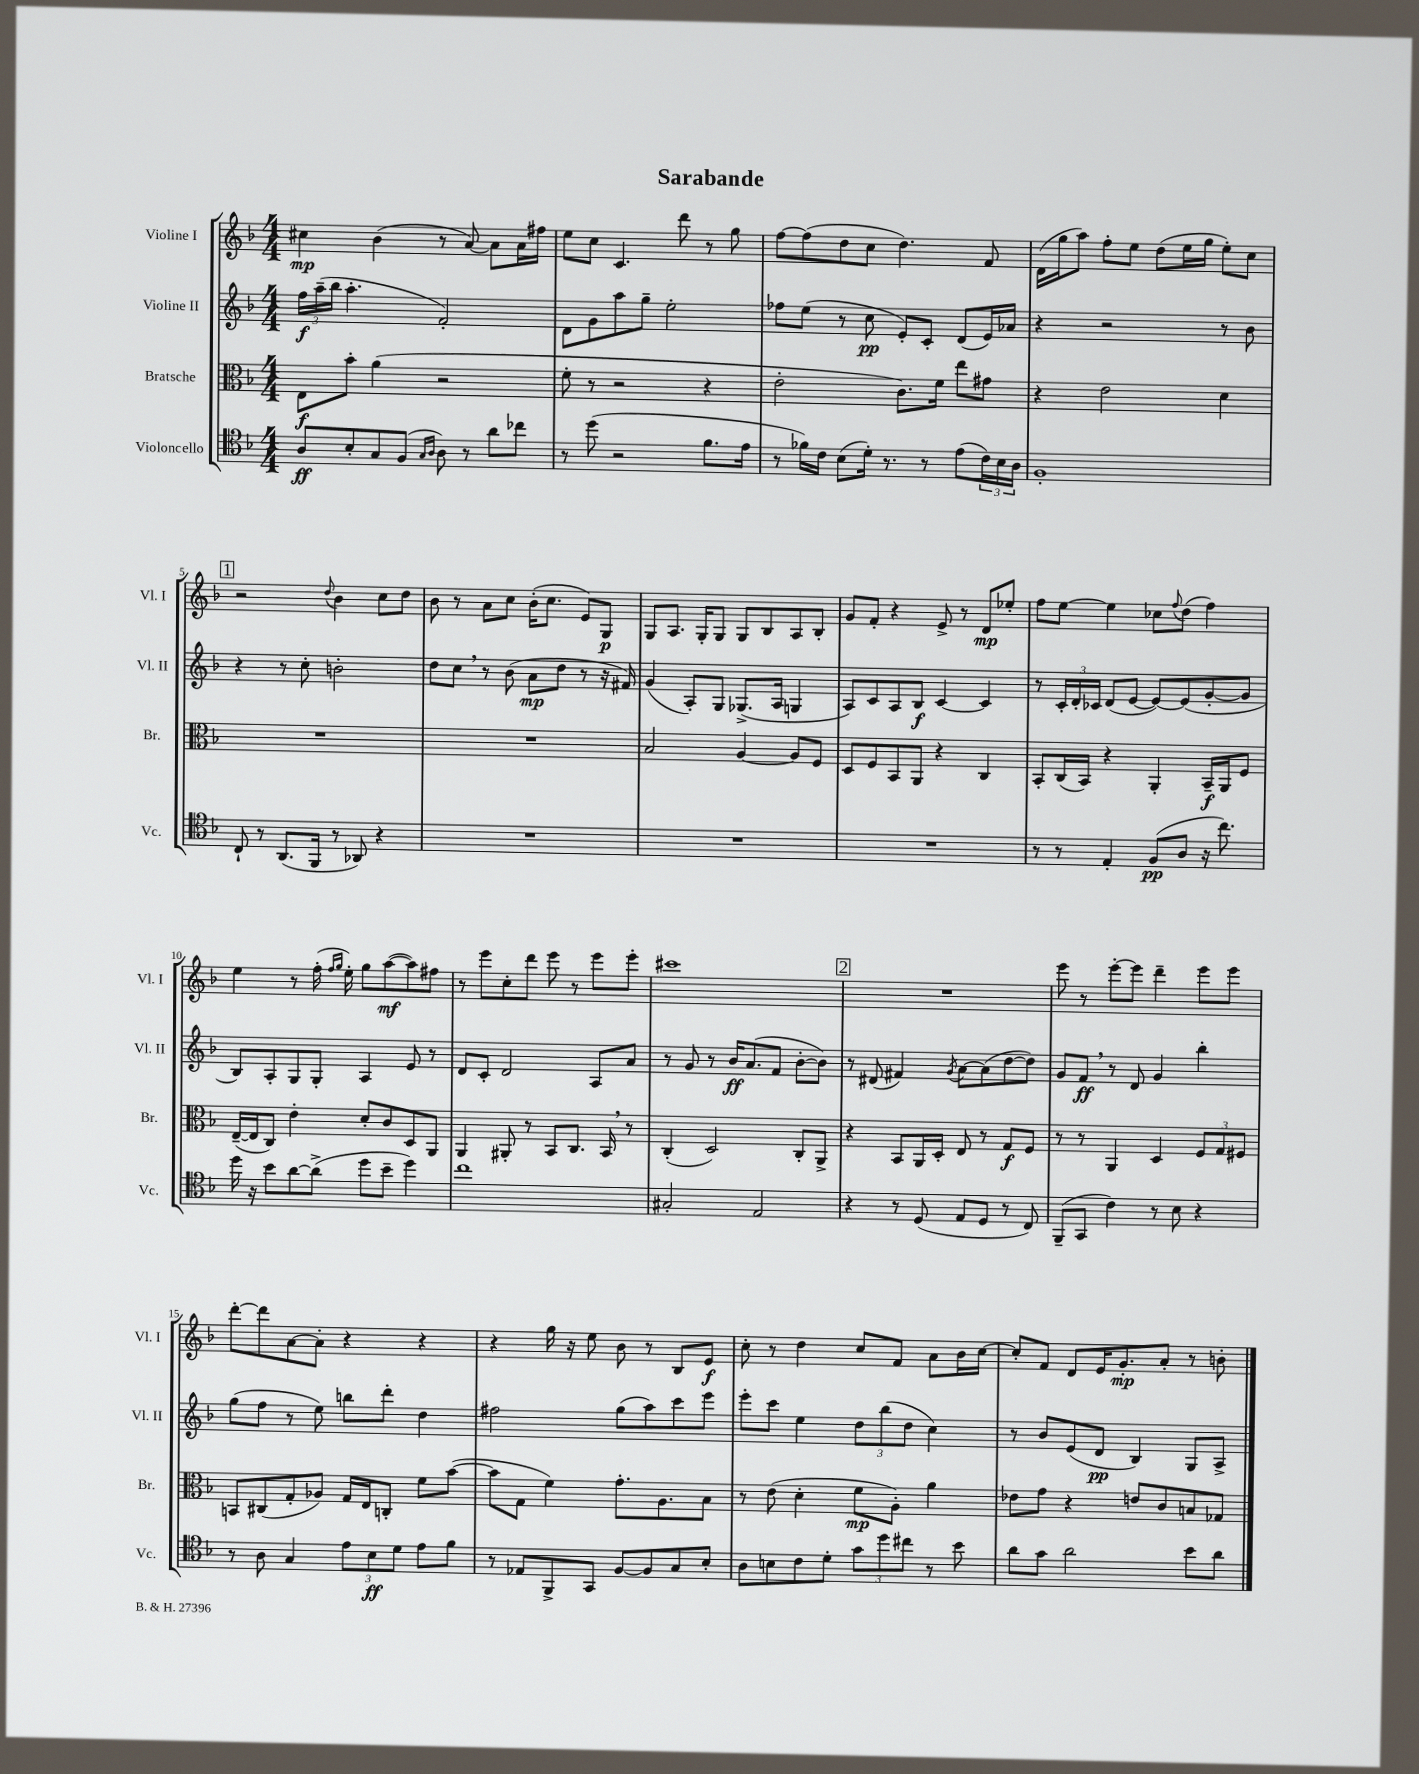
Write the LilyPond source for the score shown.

\header { title = "Sarabande" }
<<
\new StaffGroup <<
\new Staff = "s0" \with { instrumentName = "Violine I" shortInstrumentName = "Vl. I" } {
    \clef treble \key f \major \numericTimeSignature \time 4/4
    cis''4\mp bes'4( r8 a'8~) a'8 a'16 fis''16 |
    e''8 c''8 c'4. d'''8 r8 g''8 |
    f''8~ f''8( d''8 c''8 d''4.) f'8 |
    d'16( g''16 a''8) f''8-. e''8 d''8( e''16 g''16 e''8-.) c''8 |
    \mark \markup { \box "1" } r2 \appoggiatura { d''8 } bes'4 c''8 d''8 |
    bes'8 r8 a'8 c''8 bes'16-.( c''8. e'8) g8\p |
    g8 a8. g16-. g8 g8 bes8 a8 bes8-. |
    g'8 f'8-. r4 e'8-> r8 d'8\mp ees''8-. |
    f''8 e''8~ e''4 ces''8 \appoggiatura { f''8 } d''8( f''4) |
    e''4 r8 f''16-.( \grace { f''16 g''16 } e''16-.) g''8 a''8~\mf( a''8) fis''8 |
    r8 e'''8 c''8-. d'''8 e'''8 r8 e'''8 e'''8-. |
    cis'''1 |
    \mark \markup { \box "2" } R1 |
    e'''8 r8 e'''8~-. e'''8 d'''4-- e'''8 e'''8 |
    d'''8~-. d'''8 a'8~ a'8-. r4 r4 |
    r4 g''16 r16 e''8 bes'8 r8 bes8 e'8\f |
    c''8-. r8 d''4 c''8 f'8 a'8 bes'16 c''16~ |
    c''8-. f'8 d'8 e'16 g'8.-.\mp a'8-. r8 b'8-. \bar "|." |
}
\new Staff = "s1" \with { instrumentName = "Violine II" shortInstrumentName = "Vl. II" } {
    \clef treble \key f \major \numericTimeSignature \time 4/4
    \tuplet 3/2 { f''16\f a''16--( bes''16 } a''4.-. f'2-.) |
    d'8 g'8 a''8 g''8-- e''2-. |
    fes''8 e''8( r8 c''8\pp e'8-.) c'8-. d'8( e'16) aes'16 |
    r4 r2 r8 bes'8 |
    \mark \markup { \box "1" } r4 r8 c''8-. b'2-. |
    d''8 c''8 \breathe r8 bes'8( a'8\mp d''8 r8 r16 fis'16) |
    g'4( a8-.) g8 ges8.->( a16 g4 |
    a8) c'8 a8 bes8\f c'4~ c'4 |
    r8 \tuplet 3/2 { c'16-. d'16-. ces'16 } d'8( e'8~ e'8~) e'8( g'8~-. g'8 |
    bes8) a8-. g8 g8-. a4 e'8 r8 |
    d'8 c'8-. d'2 a8 a'8 |
    r8 g'8 r8 bes'16\ff a'8.( f'8 bes'8~-. bes'8) |
    \mark \markup { \box "2" } r8 dis'8( fis'4) \acciaccatura { g'8 } a'8~ a'8( d''8~ d''8) |
    g'8 f'8\ff \breathe r8 d'8 g'4 bes''4-. |
    g''8( f''8 r8 e''8) b''8 d'''8-. d''4 |
    fis''2 g''8( a''8) c'''8 e'''8 |
    e'''8-. c'''8 e''4 \tuplet 3/2 { d''8 bes''8( d''8 } c''4) |
    r8 bes'8 e'8( d'8\pp bes4) g8 a8-> \bar "|." |
}
\new Staff = "s2" \with { instrumentName = "Bratsche" shortInstrumentName = "Br." } {
    \clef alto \key f \major \numericTimeSignature \time 4/4
    e8\f bes'8-. a'4( r2 |
    f'8-. r8 r2 r4 |
    e'2-. c'8.) f'16 e''8 gis'8 |
    r4 e'2 d'4 |
    \mark \markup { \box "1" } R1 |
    R1 |
    bes2 a4~ a8 f8 |
    d8 f8 bes,8 a,8 r4 c4 |
    bes,8-. c16( bes,16) r4 a,4-. bes,16--\f a,16 f8 |
    e16~--( e16 c8) e'4-. d'8-. c'8 d8 a,8 |
    a,4 ais,8-. r8 bes,8 c8. bes,16 \breathe r8 |
    c4-.( d2) c8-. a,8-> |
    \mark \markup { \box "2" } r4 bes,8 a,16 d16-. e8 r8 g8\f f8 |
    r8 r8 a,4 d4 \tuplet 3/2 { f8 g8 fis8 } |
    b,8 cis8( g8-. aes8) g16 e16 c8-. f'8 bes'8~( |
    bes'8 g8 f'4) g'8.-. a8. bes8 |
    r8 e'8( d'4-. f'8\mp a8-.) a'4 |
    ees'8 g'8 r4 e'8 c'8 b8 ges8 \bar "|." |
}
\new Staff = "s3" \with { instrumentName = "Violoncello" shortInstrumentName = "Vc." } {
    \clef tenor \key f \major \numericTimeSignature \time 4/4
    a8\ff bes8-. g8 f8( \grace { g16 a16 } a8) r8 a'8 ces''8 |
    r8 d''8( r2 f'8. e'16 |
    r8 fes'16) c'16 bes8( d'16-.) r8. r8 e'8( \tuplet 3/2 { c'16) bes16 a16 } |
    f1-. |
    \mark \markup { \box "1" } c8-! r8 a,8.( f,16 r8 aes,8) r4 |
    R1 |
    R1 |
    R1 |
    r8 r8 e4-. f8\pp( a8 r16 c''8.) |
    d''16 r16 bes'8 a'8~ a'8->( d''8 bes'8-- d''4) |
    c''1 |
    gis2-. e2 |
    \mark \markup { \box "2" } r4 r8 d8( e8 d8 r8 c8) |
    f,8--( g,8 c'4) r8 bes8 r4 |
    r8 a8 g4 \tuplet 3/2 { e'8 bes8\ff d'8 } e'8 f'8 |
    r8 ees8 f,8-> g,8 f8~ f8 g8 bes8-. |
    a8 b8 c'8 d'8-. \tuplet 3/2 { g'8 d''8 cis''8 } r8 bes'8 |
    a'8 g'8 a'2 bes'8 a'8 \bar "|." |
}
>>
>>
